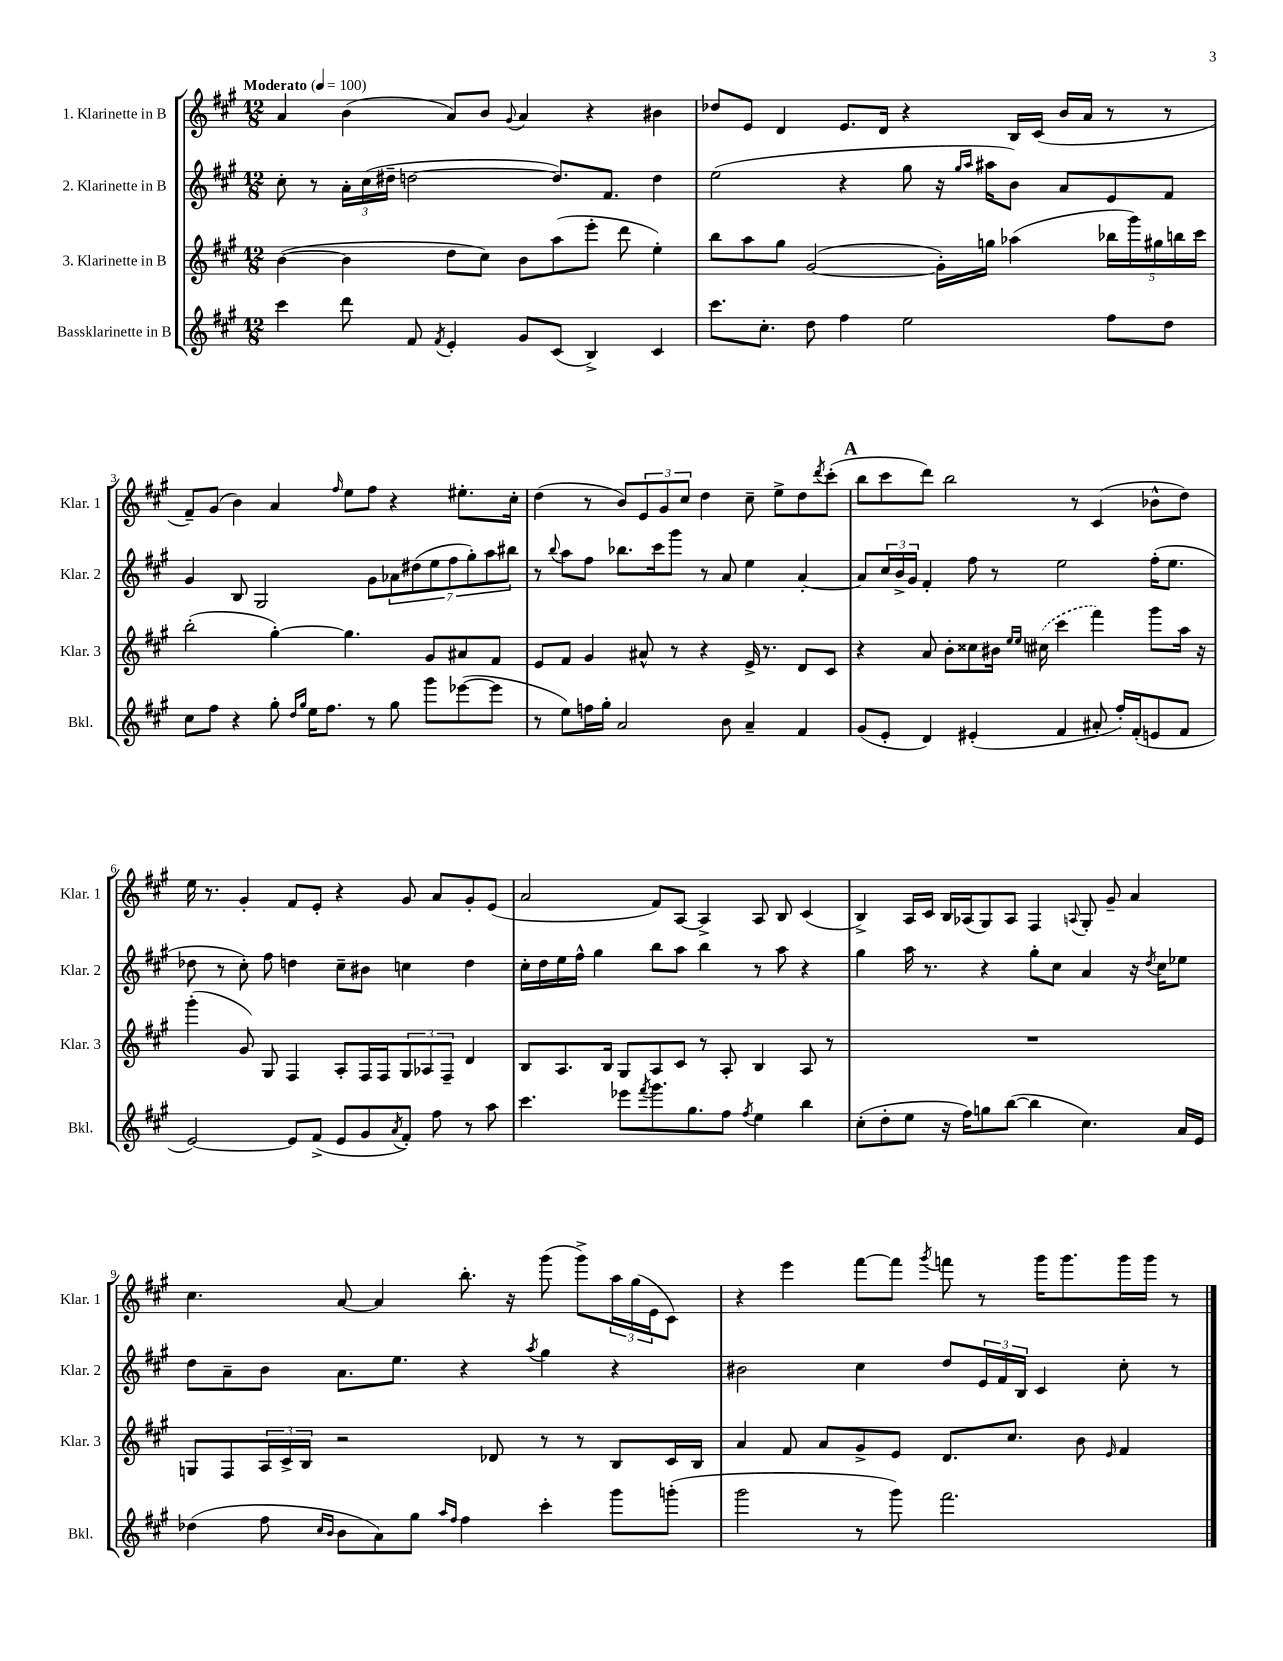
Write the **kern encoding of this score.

**kern	**kern	**kern	**kern
*staff4	*staff3	*staff2	*staff1
*clefG2	*clefG2	*clefG2	*clefG2
*k[f#c#g#]	*k[f#c#g#]	*k[f#c#g#]	*k[f#c#g#]
*M12/8	*M12/8	*M12/8	*M12/8
*MM100	*MM100	*MM100	*MM100
4ccc#	([4b	8cc#'	4a
.	.	8r	.
8ddd	4b]	24a'	(4b
.	.	(24cc#	.
.	.	24dd#~	.
8f#	.	[2dd	.
8qf#	.	.	.
4e'	8dd	.	8a)
.	8cc#)	.	8b
.	.	.	8qqg#
8g#	8b	.	4a
(8c#	(8aa	8.dd])	.
4B^)	8eee'	.	4r
.	.	8.f#	.
.	8ddd	.	.
4c#	4ee')	4dd	4b#
=	=	=	=
8.ccc#	8bb	(2ee	8dd-
.	8aa	.	8e
8.cc#'	.	.	.
.	8gg#	.	4d
8dd	([2g#	.	.
4ff#	.	4r	8.e
.	.	.	16d
2ee	.	8gg#	4r
.	16g#'])	16r	.
.	.	16qqgg#	.
.	.	16qqaa	.
.	16gg	16aa#	.
.	(4aa-	8b)	16B
.	.	.	(16c#
.	.	8a	16b
.	.	.	16a
8ff#	20bb-	8e	8r
.	20ggg#)	.	.
.	20gg#	.	.
8dd	.	8f#	8r
.	20bb	.	.
.	20ccc#	.	.
=	=	=	=
8cc#	(2bb'	4g#	8f#~)
8ff#	.	.	(8g#
4r	.	8B	4b)
.	.	2G#	.
8gg#'	[4gg#')	.	4a
16qqdd	.	.	.
16qqgg#	.	.	.
16ee	.	.	.
8.ff#	.	.	.
.	.	.	16qqff#
.	4.gg#]	.	8ee
8r	.	8g#	8ff#
8gg#	.	14a-	4r
.	.	(14dd#	.
8ggg#	8g#	.	.
.	.	14ee	.
.	.	14ff#	.
([8eee-	8a#	.	8.ee#'
.	.	14gg#')	.
.	.	14aa	.
8eee-]	8f#	.	.
.	.	14bb#	.
.	.	.	16cc#'
=	=	=	=
8r	8e	8r	(4dd
.	.	8qqbb	.
8ee)	8f#	8aa	.
16ff	4g#	8ff#	8r
16gg#'	.	.	.
2a	.	8.bb-	8b)
.	8a#^^	.	12e
.	.	16ccc#	.
.	.	.	12g#
.	8r	8ggg#	.
.	.	.	12cc#
.	4r	8r	4dd
8b	.	8a	.
4a~	16e^	4ee	8cc#~
.	8.r	.	.
.	.	.	8ee^
4f#	8d	[4a'	8dd
.	.	.	8qddd
.	8c#	.	(8ccc#'
=	=	=	=
(8g#	4r	8a]	8bb
8e'	.	24cc#	8ccc#
.	.	24b^	.
.	.	24g#	.
4d)	8a	4f#'	8ddd)
.	8b'	.	2bb
(4e#'	8cc##	8ff#	.
.	16b#	8r	.
.	16qqee	.	.
.	16qqee	.	.
.	(16cc#	.	.
4f#	4ccc#	2ee	.
.	.	.	8r
8a#'	4fff#)	.	(4c#
16ff#')	.	.	.
(16f#'	.	.	.
8e	8ggg#	(16ff#'	8b-^^
.	.	8.ee	.
8f#	16aa	.	8dd)
.	16r	.	.
=	=	=	=
[2e)	(4ggg#'	8dd-	16ee
.	.	.	8.r
.	.	8r	.
.	8g#)	8cc#')	4g#'
.	8G#	8ff#	.
8e]	4F#	4dd	8f#
(8f#^	.	.	8e'
8e	8A'	8cc#~	4r
8g#	16F#	8b#	.
.	16F#	.	.
8qa	.	.	.
8f#')	12G#	4cc	8g#
.	12A-	.	.
8ff#	.	.	8a
.	12F#~	.	.
8r	4d	4dd	8g#'
8aa	.	.	(8e
=	=	=	=
4.ccc#	8B	16cc#'	2a
.	.	16dd	.
.	8.A	16ee	.
.	.	16ff#^^	.
.	.	4gg#	.
.	16B	.	.
8eee-	8G#	.	.
8qfff#	.	.	.
8.ggg#	8A	8bb	8f#)
.	8c#	8aa	[8A
8.gg#	.	.	.
.	8r	4bb	4A^]
8ff#	8A'	.	.
8qff#	.	.	.
4ee	4B	8r	8A
.	.	8aa	8B
4bb	8A	4r	(4c#
.	8r	.	.
=	=	=	=
(8cc#'	1.r	4gg#	4B^)
8dd'	.	.	.
8ee	.	16aa	16A
.	.	8.r	16c#
16r	.	.	16B
16ff#)	.	.	(16A-
8gg	.	4r	8G#)
([8bb	.	.	8A-
4bb]	.	8gg#'	4F#
.	.	8cc#	.
.	.	.	8qqA
4.cc#)	.	4a	8G#'
.	.	.	8g#~
.	.	16r	4a
.	.	8qdd	.
.	.	16cc#	.
16a	.	8ee-	.
16e	.	.	.
=	=	=	=
(4dd-	8G	8dd	4.cc#
.	8F#	8a~	.
8ff#	24A	8b	.
.	24c#^	.	.
.	24B	.	.
16qqcc#	.	.	.
16qqb	.	.	.
8b	2r	8.a	[8a
8a)	.	.	4a]
.	.	8.ee	.
8gg#	.	.	.
16qqaa	.	.	.
16qqff#	.	.	.
4ff#	.	4r	8.bb'
.	8d-	.	.
.	.	.	16r
.	.	8qaa	.
4ccc#'	8r	4gg#	(8ggg#
.	8r	.	8ggg#^)
8ggg#	8B	4r	24aa
.	.	.	(24gg#
.	.	.	24e
(8ggg'	16c#	.	8c#)
.	16B	.	.
=	=	=	=
2ggg#	4a	2b#	4r
.	8f#	.	4eee
.	8a	.	.
8r	8g#^	4cc#	[8fff#
8ggg#)	8e	.	8fff#]
.	.	.	8qggg#
2.fff#	8.d	8dd	8fff
.	.	24e	8r
.	.	24f#	.
.	8.cc#	.	.
.	.	24B	.
.	.	4c#	16ggg#
.	.	.	8.ggg#
.	8b	.	.
.	16qqe	.	.
.	4f#	8cc#'	16ggg#
.	.	.	16ggg#
.	.	8r	8r
==	==	==	==
*-	*-	*-	*-
